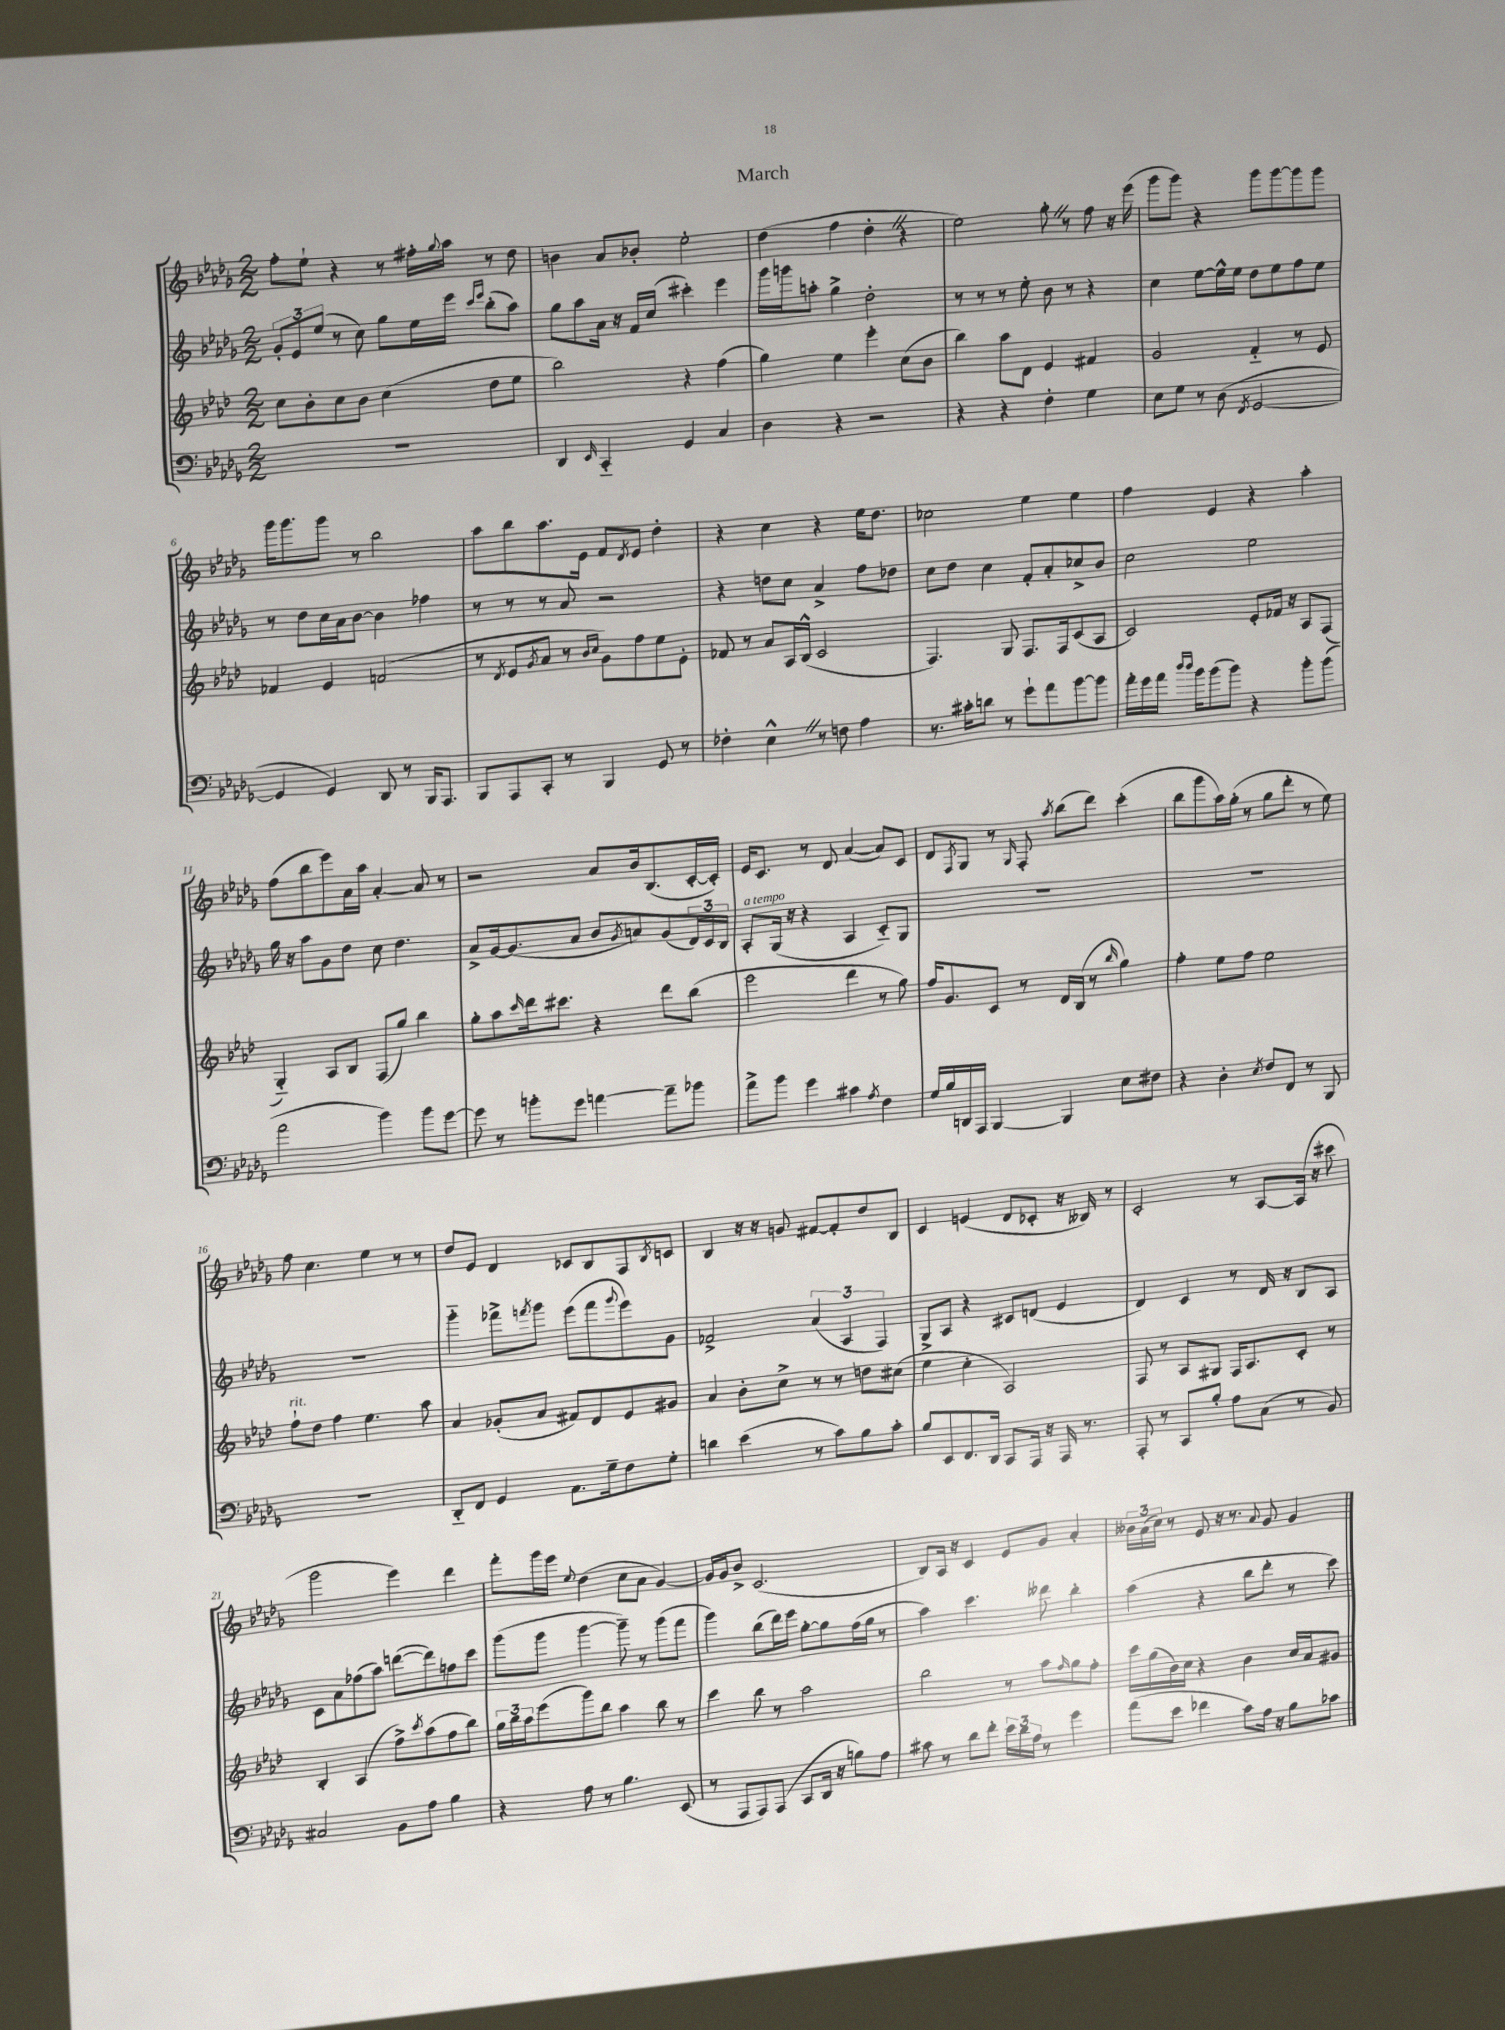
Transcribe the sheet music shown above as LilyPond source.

\header { title = "March" }
<<
\new StaffGroup <<
\new Staff = "s0" {
    \clef treble \key des \major \numericTimeSignature \time 2/2
    f''8-. ees''8-! r4 r8 fis''16-. \appoggiatura { ges''8 } aes''16 r8 des''8 |
    b'4 aes'8 bes'8-. ees''2-. |
    des''4( f''4 des''4-. \once \override BreathingSign.text = \markup { \musicglyph "scripts.caesura.straight" } \breathe r4 |
    ees''2) ges''8-. \once \override BreathingSign.text = \markup { \musicglyph "scripts.caesura.straight" } \breathe r8 f''8 r16 ees'''16( |
    ges'''8 ges'''8) r4 ges'''8 ges'''8~ ges'''8 ges'''8 |
    ges'''16 ges'''8. ges'''8 r8 bes''2 |
    aes''8 bes''8 aes''8. ees'16 f'8 \acciaccatura { des'8 } ees'8 des''4-. |
    r4 c''4 r4 ees''16 des''8. |
    ces''2 ees''4 ees''4 |
    f''4 ees'4 r4 aes''4-. |
    f''8( bes''8 ees'''8) aes'16 aes''16 aes'4~-. aes'8 r8 |
    r2 aes'8 bes'16 bes8.( c'16~-. c'16-.) |
    ees'16 c'8. r8 des'8 aes'4~( aes'8) c'8 |
    des'8 \acciaccatura { f8 } ges8 r8 \grace { ges16 } f8-. \acciaccatura { aes''8 } bes''8( des'''8) c'''4-.( |
    bes''8 ges'''8 aes''16) ges''16-.( r8 ges''8 des'''8-. r8 ees''8) |
    f''8 c''4. ees''4 r8 r8 |
    des''8 ees'8 des'4 ces'8 bes8 f8 \acciaccatura { bes8 } c'8 |
    bes4 r16 r16 g'8 fis'8~ fis'8-. des''8 bes8 |
    c'4 e'4( des'8 ces'8-. r16 beses16) r8 |
    c'2-. r8 aes8~ aes16( r16 cis'''8 |
    ges'''2 ees'''4) des'''4 |
    f'''8-. ges'''16 ees'''16 \appoggiatura { ees''8 } des''4( c''8 aes'8 ges'4~) |
    ges'16 ges'16 bes'8-> c'2.( |
    bes8) aes16 r16 c'4 ees'8 ges'8 aes'4-. |
    \tuplet 3/2 { beses'16 aes'16( c''16) } r8 ees'8 r16 r8. \appoggiatura { aes'8 } ges'8 ges'4 \bar "|." |
}
\new Staff = "s1" {
    \clef treble \key des \major \numericTimeSignature \time 2/2
    \tuplet 3/2 { ges'8-. ees'8 ees''8( } r8 c''8) ges''8 ees''16 ees'''16 \grace { c'''16 ees'''16 } bes''8-.( aes''8) |
    ges''8 aes''8 aes'16 r16 f'16 c''16( cis'''4-.) ees'''4 |
    ges'''16 g'''16 a''8-. ges''4-> des''2-. |
    r8 r8 r8 ees''8-. bes'8 r8 r4 |
    c''4 ees''8~ ees''16-^ ees''16 des''8 ees''8 f''8 ees''8 |
    r8 des''8 c''16 aes'16 bes'8~ bes'4 fes''4 |
    r8 r8 r8 aes'8 r2 |
    r4 d''8 c''8 aes'4-> f''8 des''8 |
    c''8 des''8 c''4 f'8-. aes'8-. ces''8-> bes'8 |
    c''2 ees''2 |
    ges''16 r16 aes''8 ges'8 des''8 c''8 des''4. |
    aes'8-> ges'16~ ges'8.( aes'8 bes'8 \acciaccatura { ges'8 } a'8) ges'8( \tuplet 3/2 { des'16) c'16 bes16 } |
    aes8-.^\markup { \italic "a tempo" } ges16( r16 r4 aes4 c'8-_) ges8 |
    R1 |
    R1 |
    R1 |
    ges'''4-_ fes'''8-> \acciaccatura { f'''8 } ges'''8 ees'''8( f'''8 \appoggiatura { ges'''8 } ees'''8) ges'8 |
    fes'2-> \tuplet 3/2 { aes'4( aes4 f4) } |
    ges8-> aes8 r4 cis'8 d'8( ees'4 |
    des'4) c'4 r8 des'16 r16 bes8 aes8 |
    c'8 aes'8 fes''8( aes''8) d'''8~( d'''8) f''8 c'''8 |
    ges'''8( ges'''8 ges'''4~ ges'''8--) r8 ges'''8( f'''8 |
    ges'''4) bes''8( des'''16) ees'''16 ges''8~-. ges''8 f''16( ges''16 r8 |
    aes''4) c'''4. deses'''8 bes''4-. |
    aes''4( r4 bes''8 des'''8-. r8 c'''8) \bar "|." |
}
\new Staff = "s2" {
    \clef treble \key aes \major \numericTimeSignature \time 2/2
    c''8 bes'8-. c''8 bes'8 c''4( des''8 ees''8 |
    bes''2) r4 f''4( |
    g''4) ees''4 ees'''4-. c''8( bes'8 |
    bes''4) aes''8 des'8 ees'4 fis'4 |
    g'2 f'4-_ r8 ees'8 |
    fes'4 ees'4 f'2( |
    r8 \acciaccatura { des'8 } ees'8 \acciaccatura { g'8 } aes'8 r8 \grace { bes'16 c''16 } g'8) f''8 ees''8 ees'8-. |
    fes'8 r8 aes'8 aes16 bes16-^( c'2 |
    f4.) g8 f8. f16 c'8( aes8 |
    c'2) ees'8-. fes'16 r16 aes8 f8( |
    g4-_) aes8 bes8 f8( g''8) bes''4 |
    g''8-. aes''8 \grace { c'''16 } des'''16 cis'''8. r4 des'''8 bes''8( |
    ees'''2 des'''4 r8 g''8) |
    f''16 g'8. c'8 r8 des'16 bes16( r8 \grace { bes''16 } g''4) |
    f''4-. ees''8 f''8 ees''2 |
    f''8-!^\markup { \italic "rit." } des''8 f''4 ees''4. aes''8 |
    aes'4 ges'8-.( aes'8 fis'8) des'8 ees'8 gis'8 |
    aes'4 bes'8-. c''8-> r8 r8 d''8 cis''8( |
    ees''4 c''4-. aes2) |
    f8 r8 aes8 gis8 f16 aes8. c'8-. r8 |
    bes4-. aes4( f''8->) \acciaccatura { c'''8 } aes''8( f''8 bes''8) |
    \tuplet 3/2 { g''16 bes''16 aes''16 } ees'''8( g'''8) bes''8 aes''4 bes''8 r8 |
    c'''4 bes''8 r8 aes''2 |
    bes''2 r8 aes''8 \grace { f''16 } g''8 f''8-. |
    c'''16 g''16( bes'16) c''16 r4 bes'4 c''16 aes'16 gis'8 \bar "|." |
}
\new Staff = "s3" {
    \clef bass \key des \major \numericTimeSignature \time 2/2
    R1 |
    des,4 \grace { ees,16 } c,4-_ ges,4 c4 |
    des4 r4 r2 |
    r4 r4 f4-. ges4 |
    ees8 ges8 r8 des8( \acciaccatura { f,8 } ges,2~ |
    ges,4 ges,4) des,8 r8 bes,,16 aes,,8. |
    bes,,8 aes,,8 c,8-. r8 bes,,4 ges,8 r8 |
    fes4-. ees4-^ \once \override BreathingSign.text = \markup { \musicglyph "scripts.caesura.straight" } \breathe r8 f8 aes4 |
    r8. cis'16-. d'8 r8 ges'8-! aes'8 bes'8~ bes'8 |
    aes'16-. ges'16 aes'16 \grace { des''16 des''16 } bes'16 bes'8( bes'8) r4 bes'8-. bes'8( |
    aes'2 bes'4) bes'8 ges'8~ |
    ges'8 r8 b'8-. ges'8 a'4~ a'8-- bes'8 |
    aes'8-> bes'8 ges'4 cis'4 \acciaccatura { aes8 } f4 |
    ges16 bes16 d,16 aes,,16 bes,,4~ bes,,4 ees8 fis8 |
    r4 des4-. \acciaccatura { ees8 } f8 f,8 r8 bes,,8 |
    R1 |
    des,8-_ f,8 ges,4 aes,8. ges16-- f8 ges8-. |
    d'4 ees'4( r8 c'8) bes8 c'8-. |
    bes8 ees,8 f,8. des,16 c,8 aes,,16 r16 aes,,16 r8. |
    aes,,8-. r8 c,8 bes8-. aes8 c8( r8 bes,8) |
    cis2 bes,8 aes8 bes4 |
    r4 aes8 r8 bes4. ees,8( |
    r8 aes,,8 aes,,8) aes,,8( c,8 des,16 r16 b8) aes8 |
    cis'8 r8 des'8 f'8-. \tuplet 3/2 { ees'16 des'16 aes16 } r8 ges'4 |
    aes'8( ees'8 fes'4 c'8) aes16 r16 bes8 ces'8 \bar "|." |
}
>>
>>
